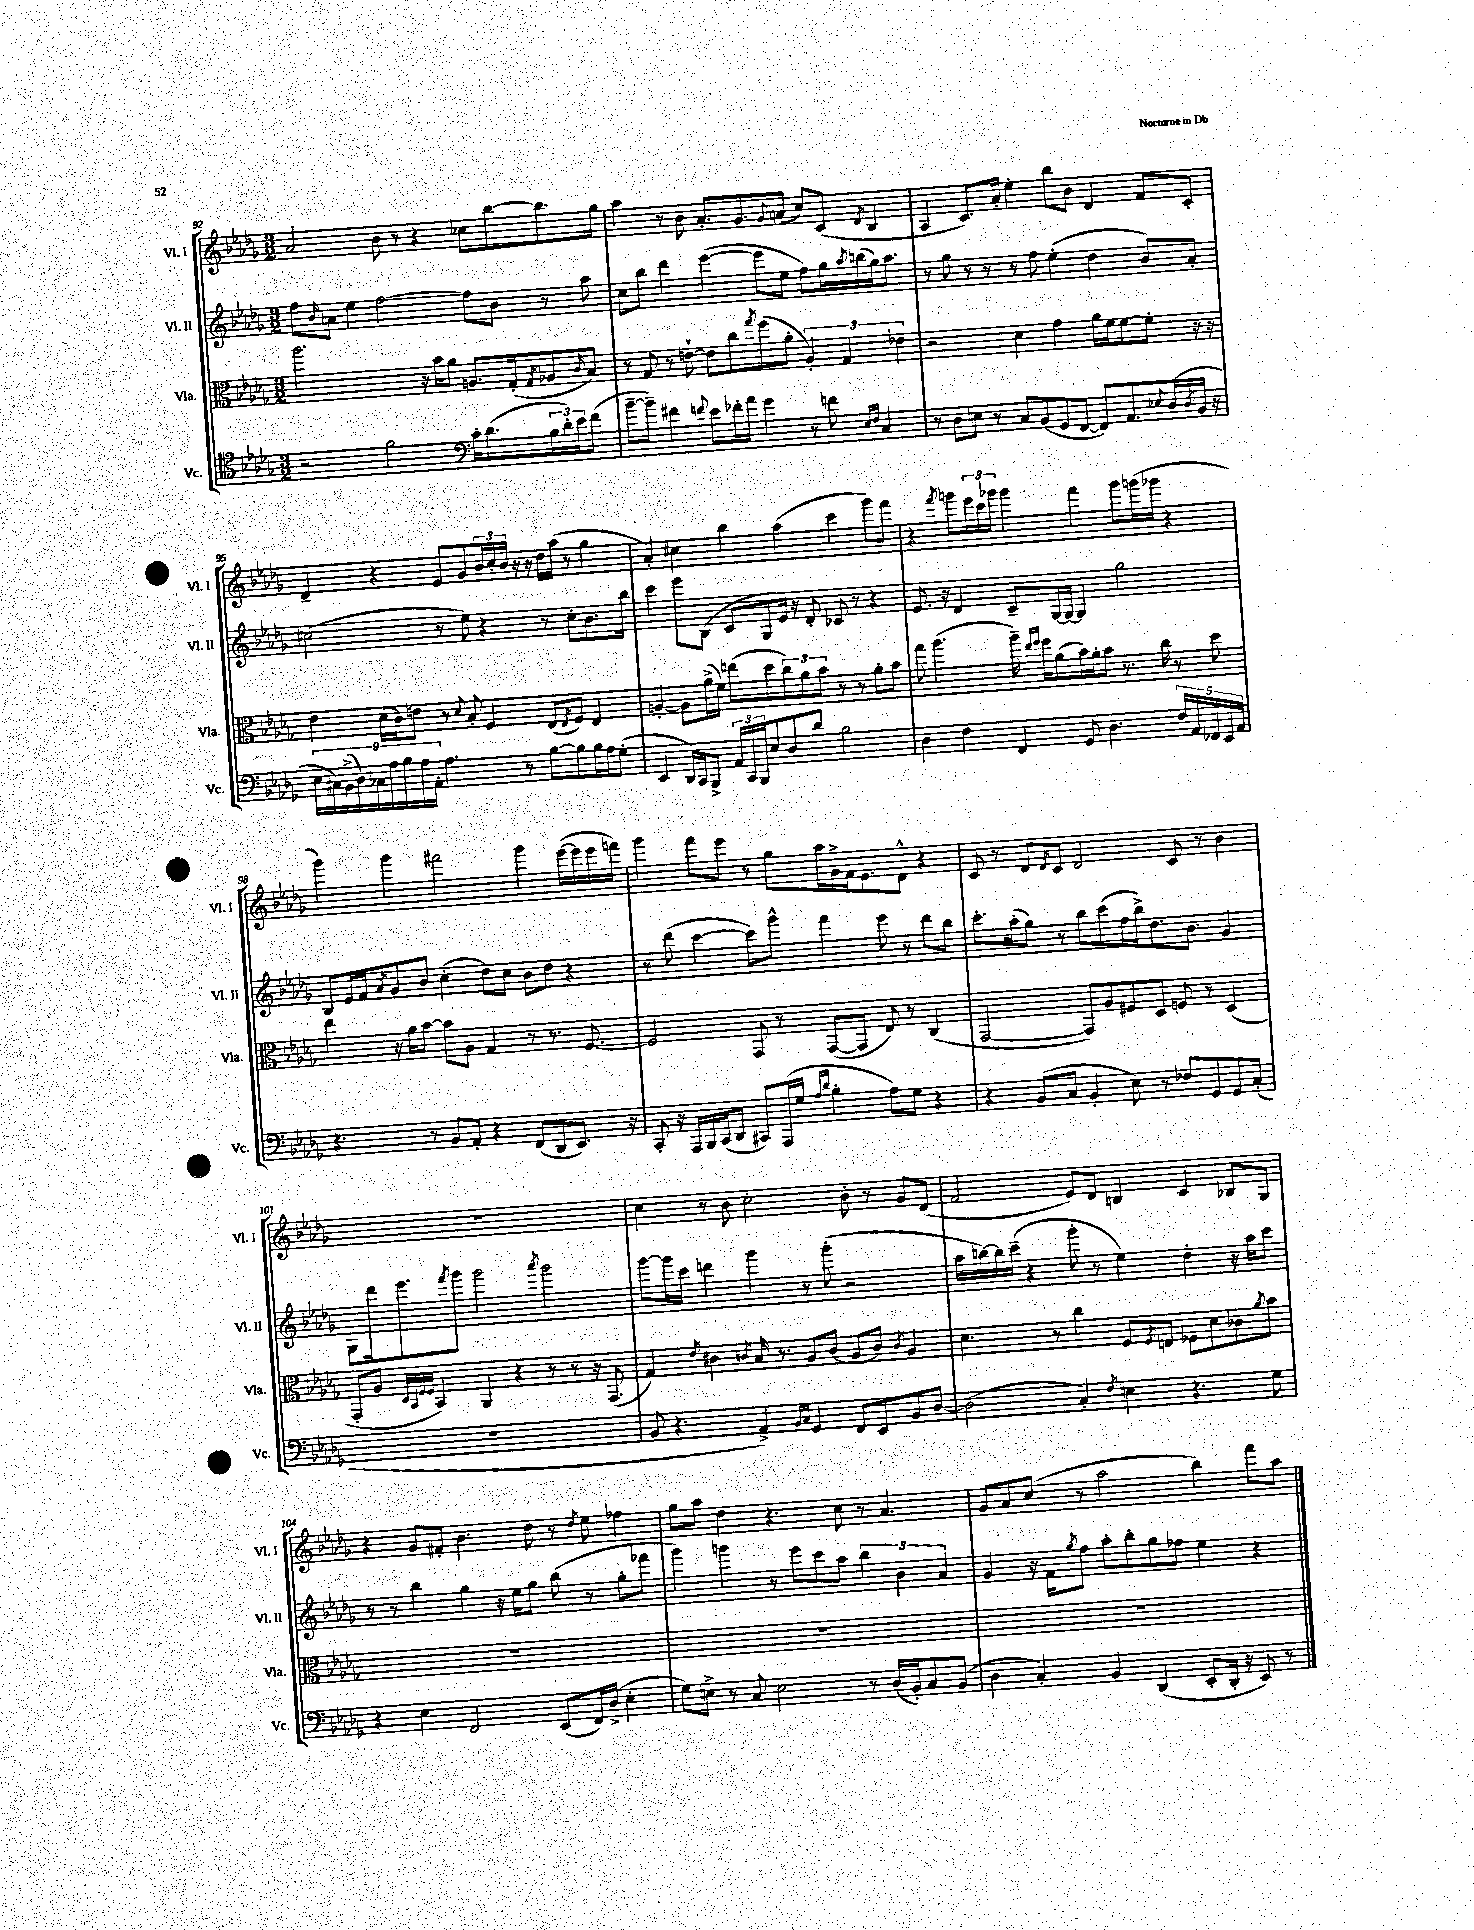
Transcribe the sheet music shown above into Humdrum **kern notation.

**kern	**kern	**kern	**kern
*part4	*part3	*part2	*part1
*staff4	*staff3	*staff2	*staff1
*I"Vc.	*I"Vla.	*I"Vl. II	*I"Vl. I
*I'Vc.	*I'Vla.	*I'Vl. II	*I'Vl. I
*clefC4	*clefC3	*clefG2	*clefG2
*k[b-e-a-d-g-]	*k[b-e-a-d-g-]	*k[b-e-a-d-g-]	*k[b-e-a-d-g-]
*M3/2	*M3/2	*M3/2	*M3/2
=92	=92	=92	=92
2r	2.aa-\	8ff\L	2a-/
.	.	16qqb-/	.
.	.	8an\J	.
.	.	4ee-\	.
2f\	.	[2ff\	8b-\
.	.	.	8r
.	16r	.	4r
.	16b-\KL	.	.
.	8a-\J	.	.
*clefF4	*	*	*
16c'\KL	8.An/L	8ff\L]	8cc-X\L
(8.d-\	.	.	.
.	.	8b-\J	[8bb-\
.	(16G-'/k	.	.
.	8qG-/	.	.
24B-\L	8A-X/	8r	8.bb-\]
24d-'\)	.	.	.
24e-\J	.	.	.
.	16qqc/	.	.
(8f\J	8B-/J)	8aa-\	.
.	.	.	16gg-\Jk
=93	=93	=93	=93
[8b-~\L	8r	8cc\L	4aa-\
8b-~\J])	8G-/	8bb-\J	.
4f#X\	8r	4ddd-\	8r
.	[8en`\	.	8b-\
8qqfn/	.	.	.
8e-\L	8e\L]	([4eee-\	8.a-'/L
16f-X'\L	8cc\	.	.
16a-\JJ	.	.	8.g-/
.	8qgg-/	.	.
4g-\	(8ff\	8eee-\L]	.
.	.	.	8qqg-/
.	8a-'\J	8ee-\J	(8an/J
8r	6A-'/)	8ff\L)	8cc/L)
8fn\	.	16gg-\L	(8c/J
.	6G-/	.	.
.	.	8qaa-/	.
.	.	(16bbn\	.
16qqE-/LL	.	.	.
16qqF/JJ	.	.	8qd-/
4C/	.	16gg-\J)	4B-/
.	.	8.aa-\J	.
.	6e-X\	.	.
=94	=94	=94	=94
8r	2r	8r	4A-/
8D-\L	.	8gg-\	.
8En\J	.	8r	8.c/L)
8r	.	8r	.
.	.	.	16a-'/Jk
8C/L	4d-\	8r	4ee-'\
(8BB-/	.	8ff\	.
8GG-/	4g-\	(4ee-'\	8bb-\L
[8FF/J	.	.	8b-\J
8FF/L])	16a-\LL	4dd-\	4d-/
.	16f\J	.	.
8.AA-/	[8f\	.	.
.	8f'\J]	8b-/L)	8f/L
8qqE-X/	.	.	.
(16D-/L	.	.	.
8qD-/	.	.	.
16BB-/JJ	16r	8a-'/J	8c'/J
16r	16r	.	.
!!LO:LB:g=z
=95	=95	=95	=95
18E-\LL	4e-\	(2cc#X\	4d-~/
18C#X\)	.	.	.
(18BB-^\	.	.	.
18D-\)	.	.	.
18C-X\	.	.	.
.	(16d-\LL	.	4r
18A-\	.	.	.
.	16c\J)	.	.
18B-\	.	.	.
.	8en\J	.	.
18A-\	.	.	.
18AA-'\JJ	.	.	.
4.A-\	8r	8r	8e-/L
.	8qqd-/	.	.
.	8B-'/	8ee-\)	8g-/
.	4F/	4r	24b-/L
.	.	.	24cc'/
.	.	.	24b-/JJ
8r	.	.	16r
.	.	.	16r
[8B-\L	(8E-/L	8r	16dd-\LL
.	.	.	(16aa-\JJ
.	8qE-/	.	.
8B-\]	8F/J)	8cc#'\L	8r
16B-\L	4E-/	8.b-\	4gg-\
16A-\J	.	.	.
(8G-'\J	.	.	.
.	.	16bb-\Jk	.
=96	=96	=96	=96
4EE-/	[4An'/	4ccc\	4a-'/)
16DD-/LL)	8A\L]	8eee-\L	4cc#X\
16CC/J	.	.	.
8BBB-^/J	(16a-^\L	(8B-\J	.
.	16f\JJ)	.	.
24AA-/LL	(8een\L	8c/L	4bb-\
24CC/	.	.	.
24BBB-/J	.	.	.
8E-/	8dd-\	8G-/	.
8D-/	12cc\)	16e-/Jk)	(4aa-\
.	.	16r	.
.	12a-\	.	.
8d-/J	.	8d-'/	.
.	12b-\J	.	.
2B-\	8r	8c-X/	4ccc\
.	8r	8r	.
.	8a-'\L	4r	8ggg-\L)
.	8b-\J	.	8fff\J
=97	=97	=97	=97
4D-\	8gg-\	8.e-/	4r
.	(4.aa-\	.	.
.	.	16r	.
.	.	.	8qfff/
4F\	.	4d-/	8gggn\L
.	.	.	24eee-\L
.	.	.	24ccc\
.	.	.	24ggg-X\JJ
4FF/	16aa-~\)	8c~/L	4ggg-\
.	16qqee-/LL	.	.
.	16qqff/JJ	.	.
.	16ff\KL	.	.
.	(8a-\	[16G-/L	.
.	.	16G-/JJ_	.
8GG-/	16b-\L)	4G-/]	4fff\
.	16a-'\J	.	.
4.D-\	8b-\J	.	.
.	8.r	2gg-\	8ggg-\L
.	.	.	(16gggn\L
.	16cc\	.	16ggg-X\JJ
20F/LL	8r	.	4r
20AA-/	.	.	.
20FF-X/	.	.	.
.	8dd-\	.	.
20EE-/	.	.	.
20AA-/JJ	.	.	.
!!LO:LB:g=z
=98	=98	=98	=98
4.r	4ee-\	8B-/L	4ggg-\)
.	.	16e-/L	.
.	.	16f/J	.
.	.	8qa-/	.
.	16r	8g-/	4ggg-\
.	16a-\KL	.	.
8r	[8b-\J	8b-/J	.
8BB-/L	8b-\L]	(4cc'\	2fff#X\
8AA-'/J	8A-\J	.	.
4r	4G-/	8dd-\L)	.
.	.	8cc\J	.
(8FF/L	8r	8b-\L	4ggg-\
8DD-/	8.r	8dd-\J	.
8.EE-/J)	.	4r	([16eee-\LL
.	[8.F/	.	16eee-\]
.	.	.	16eee-\
16r	.	.	16fffn\JJ)
=99	=99	=99	=99
8CC'/	2F/]	8r	4ggg-\
16r	.	(8ddd-\	.
16AAA-/LL	.	.	.
16BBB-/	.	[4ccc\	8fff\L
(16CC/J	.	.	.
8DD-/J	.	.	8eee-\J
8CC#X/L)	8GG-/	8ccc\L])	8r
(16AAA-/L	8r	8ggg-^^\J	8gg-\L
16G-/JJ	.	.	.
16qqA-/LL	.	.	.
16qqd-/JJ	.	.	.
4B-'\	([8GG-/L	4fff\	16aa-\L
.	.	.	16g-^\
.	8GG-/J]	.	16f\J
.	.	.	8.e-\
8A-\L)	8E-/)	8eee-\	.
8G-\J	8r	8r	8d-^^\J
4r	(4C/	8ddd-\L	4r
.	.	8bb-\J	.
=100	=100	=100	=100
4r	[2GG-/	8.ccc'\L	8c/
.	.	.	8r
.	.	(16aa-'\k	.
(8BB-/L	.	8gg-\J)	8d-/L
.	.	.	8qd-/
8C/J	.	8r	8c/J
4BB-'/	8GG-/L])	8bb-\L	2d-/
.	8A-/	(8ccc\	.
8E-\)	8F#X/	16ff\L	.
.	.	16bb-^\J)	.
8r	8D-/J	8.dd-\	.
8F-X/L	8Fn/	.	8c/
.	.	8.b-\J	.
8GG-/	8r	.	8r
8GG-/	(4D-/	4g-/	4b-\
(8C'/J	.	.	.
!!LO:LB:g=z
=101	=101	=101	=101
1.r	8GG-'/L	8G-\L	1.r
.	8A-/J	16ddd-\k	.
.	.	8.eee-\	.
.	32qqD-/LLL	.	.
.	32qqBB-/	.	.
.	32qqF/	.	.
.	32qqF/JJJ	.	.
.	4BB-/)	.	.
.	.	8qfff/	.
.	.	8ggg-\J	.
.	4AA-/	2ggg-\	.
.	4r	.	.
.	.	8qaaa-/	.
.	8r	2ggg-\	.
.	8r	.	.
.	16r	.	.
.	(8.GG-/	.	.
=102	=102	=102	=102
8BB-/	4G-/)	[8ggg-\L	4cc\
4.r	.	16ggg-\L]	.
.	.	16ccc\JJ	.
.	8qe-/	.	.
.	4c#X\	4dddn\	8r
.	.	.	8b-\
.	8qcn/	.	.
4AA-^/)	16B-/	4ggg-\	2cc'\
.	8.r	.	.
16qqBB-/LL	.	.	.
16qqC/JJ	.	.	.
4GG-/	8A-/L	8r	.
.	(8c/J	(8ggg-'\	.
8FF/L	8A-/L	2r	8b-'\
8EE-/	8c/J)	.	8r
.	8qc/	.	.
8BB-/	4A-/	.	8g-/L
[8D-/J	.	.	(8d-/J
=103	=103	=103	=103
(2D-\]	4.d-\	16aa-\LL	2f/
.	.	[16bbn\)	.
.	.	16bb\]	.
.	.	(16ccc~\JJ	.
.	.	4r	.
.	8r	.	.
4C'/)	4cc\	8ggg-'\	8e-/L)
.	.	8r	8d-/J
8qF/	.	.	.
4En\	8F/L	4ee-\)	4Bn/
.	8qF/	.	.
.	8En/J	.	.
4.r	8F-X\L	4dd-'\	4c/
.	8d-\	.	.
.	8c-X\	16r	8B-X/L
.	.	16aa-\KL	.
.	8qa-/	.	.
8G-\	8b-\J	8ccc\J	8G-/J
!!LO:LB:g=z
=104	=104	=104	=104
4r	1.r	8r	4r
.	.	8r	.
4E-\	.	4bb-\	8g-/L
.	.	.	8f#X'/J
2FF/	.	4gg-\	4.b-\
.	.	16r	.
.	.	16ee-\KL	.
.	.	8gg-\J	8dd-\
(8EE-/L	.	(8bb-\	8r
.	.	.	8qdd-/
16FF/L)	.	8r	8ee-\
(16D-^/JJ	.	.	.
4E-'\	.	8gg-'\L	4ff-X\
.	.	8fff-X\J	.
=105	=105	=105	=105
8G-\L)	1.r	4ggg-\)	8gg-\L
8En^\J	.	.	8aa-\J
8r	.	4gggn\	4dd-\
8C/	.	.	.
2E\	.	8r	4.r
.	.	8eee-\L	.
.	.	8ccc\	.
.	.	8aa-\J	8cc\
8r	.	6bb-\	8r
(16D-/LL	.	.	4.a-/
.	.	6b-\	.
16BB-'/J)	.	.	.
8C/	.	.	.
.	.	6a-/	.
(8BB-/J	.	.	.
=106	=106	=106	=106
4D-\	1.r	4g-/	8g-/L
.	.	.	8a-/
4C'/)	.	16r	(8cc/J
.	.	16f\KL	.
.	.	8qgg-/	.
.	.	8ff\J	8r
4BB-/	.	8aa-'\L	2aa-\
.	.	8bb-'\	.
(4DD-/	.	8gg-\	.
.	.	8ff-X\J	.
8EE-'/L	.	4ee-\	4bb-\)
16DD-'/Jk	.	.	.
16r	.	.	.
8EE-/)	.	4r	8fff\L
8r	.	.	8aa-\J
==	==	==	==
*-	*-	*-	*-
